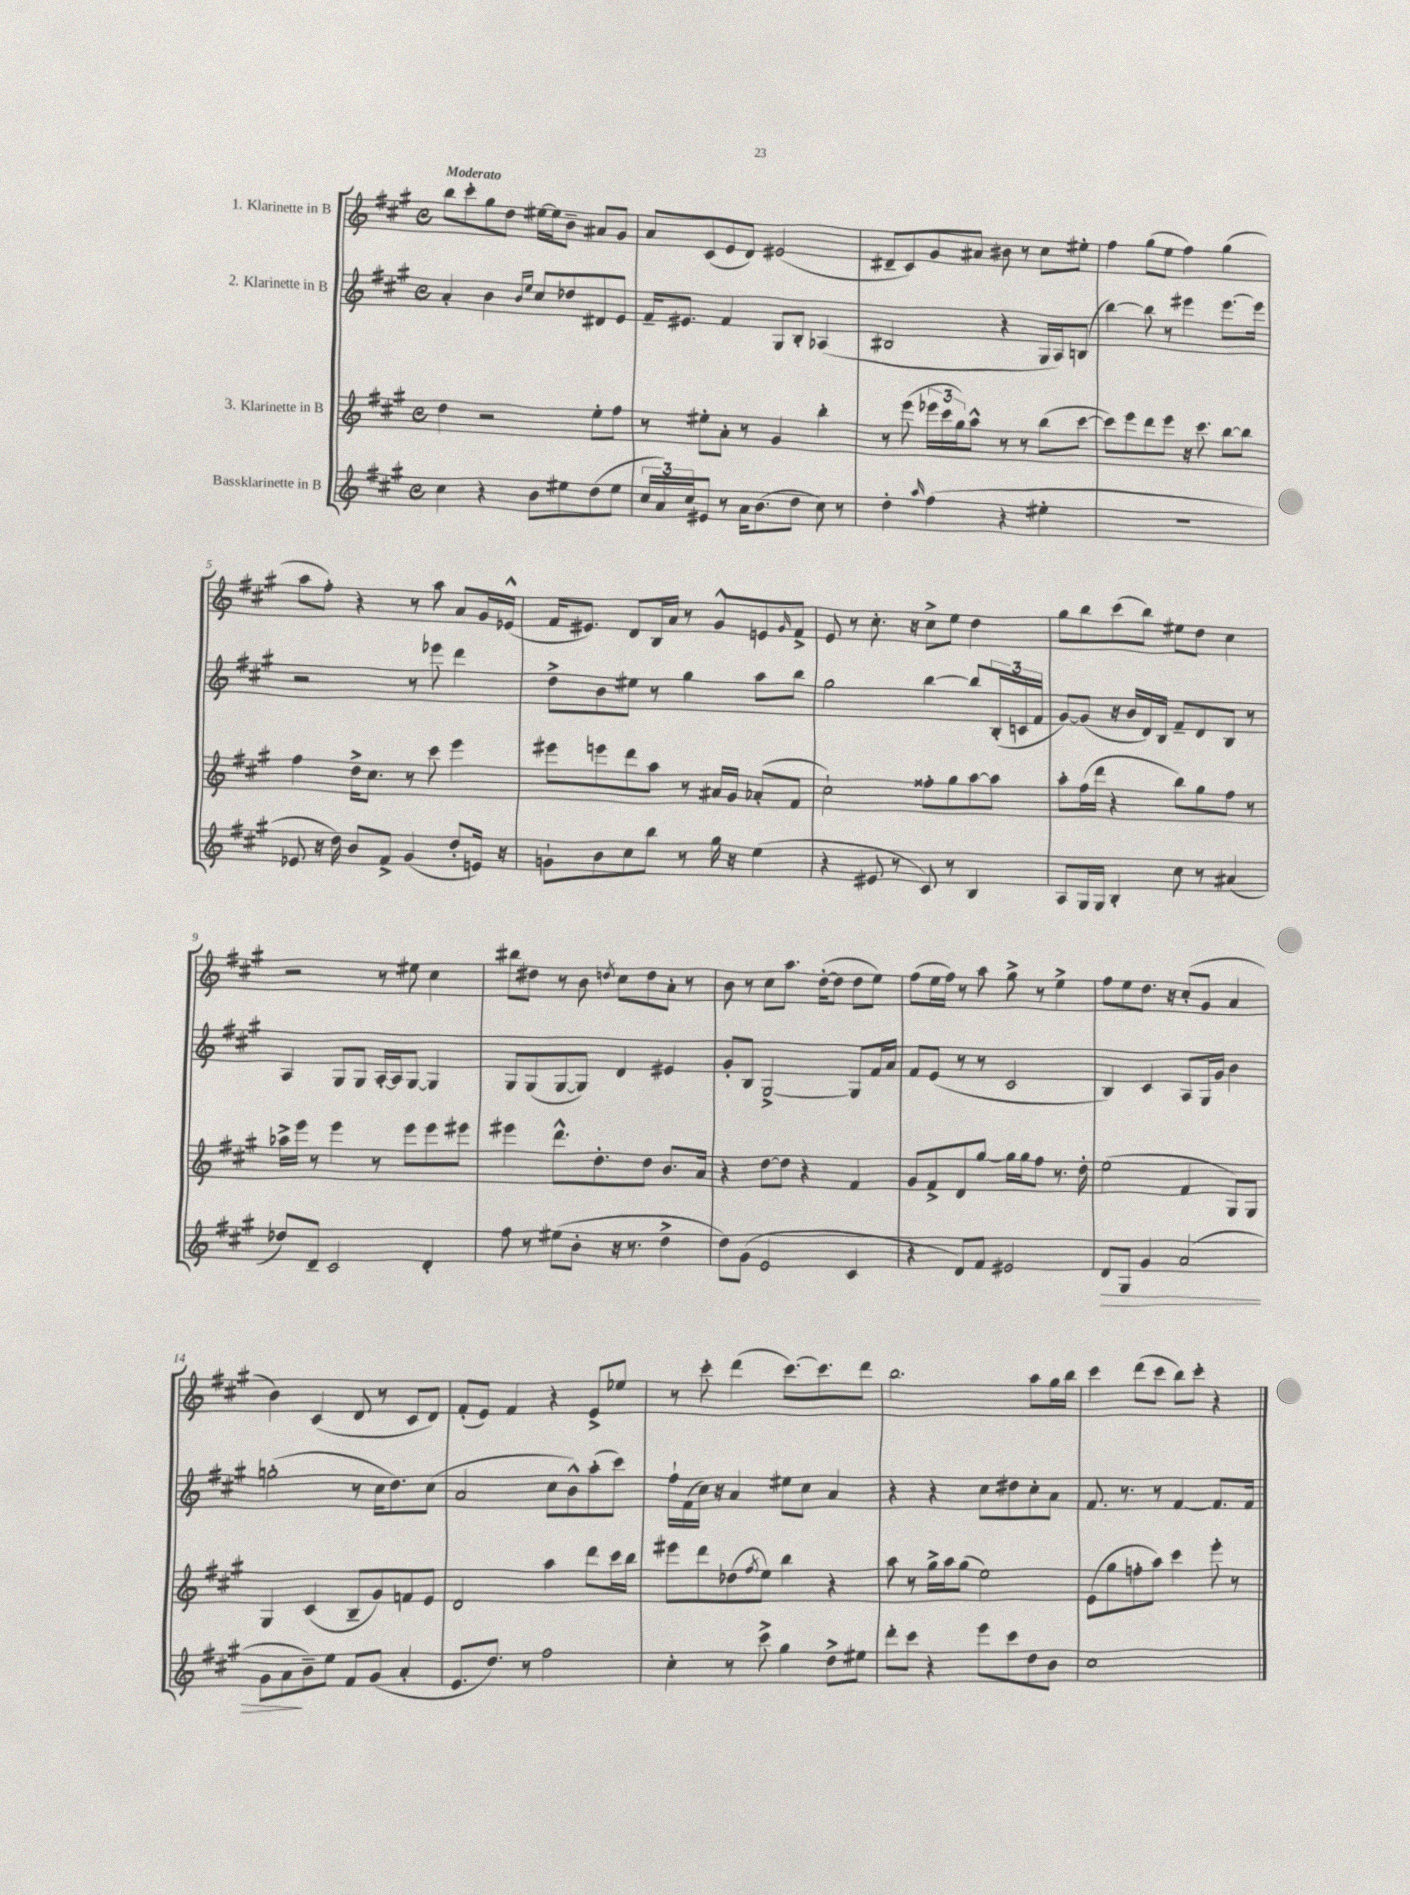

**kern	**dynam	**kern	**kern	**kern
*part4	*part4	*part3	*part2	*part1
*staff4	*staff4	*staff3	*staff2	*staff1
*I"Bassklarinette in B	*	*I"3. Klarinette in B	*I"2. Klarinette in B	*I"1. Klarinette in B
*clefG2	*	*clefG2	*clefG2	*clefG2
*k[f#c#g#]	*	*k[f#c#g#]	*k[f#c#g#]	*k[f#c#g#]
*M4/4	*	*M4/4	*M4/4	*M4/4
*met(c)	*	*met(c)	*met(c)	*met(c)
=1	=1	=1	=1	=1
!	!	!	!	!LO:TX:a:B:t=Moderato
4cc#\	.	4dd\	4a'/	8bb\L
.	.	.	.	8ccc#'\
4r	.	2r	4b\	8gg#\
.	.	.	.	8dd\J
.	.	.	16qqb/LL	.
.	.	.	16qqee/JJ	.
8b\L	.	.	8cc#/L	[16ee#X\LL
.	.	.	.	16ee#\J]
8ee#X\	.	.	8dd-X/	8b~\J
(8dd\	.	8ee'\L	8d#X/	8a#X/L
8ee#\J	.	8ff#\J	8e/J	8g#/J
=2	=2	=2	=2	=2
24cc#/LL	.	8r	16f#~/KL	8a/L
24a/)	.	.	.	.
.	.	.	8.e#X/J	.
24cc#/J	.	.	.	.
8e#X/J	.	8ee#X'\L	.	(8c#/
8r	.	8a'\J	4f#/	8e/
16a\KL	.	8r	.	8d/J)
(8.b\	.	.	.	.
.	.	4g#/	8G#/L	(2e#X/
8dd\J	.	.	8B'/J	.
8cc#\)	.	4bb'\	(4A-X/	.
8r	.	.	.	.
=3	=3	=3	=3	=3
4dd'\	.	8r	2B#X/	8d#X~/L
.	.	(8eee\	.	8c#/)
16qqaa/	.	.	.	.
(4ff#\	.	24eee-X\LL	.	8g#/
.	.	24ccc#\	.	.
.	.	24gg#\J)	.	.
.	.	8aa^^\J	.	8a#X/J
4r	.	8r	4r	8b#X\
.	.	8r	.	8r
4ee#X'\	.	(8bb\L	16G#/LL	8cc#\L
.	.	.	16A/J)	.
.	.	[8ccc#\J	(8Bn/J	8ee#X'\J
=4	=4	=4	=4	=4
1r	.	8ccc#\L])	[4bb\)	4ff#\
.	.	8eee\	.	.
.	.	8ddd\	8bb\]	(8gg#\L
.	.	8eee\J	8r	8ee\J
.	.	16r	4eee#X\	4ff#\)
.	.	8.ccc#\	.	.
.	.	[8bb\L	[8.eee#\L	(4gg#\
.	.	8bb\J]	.	.
.	.	.	16eee#\Jk]	.
!!LO:LB:g=z
=5	=5	=5	=5	=5
8e-X/	.	4ff#\	2r	8aa\L
16r	.	.	.	8ff#'\J)
16dd\)	.	.	.	.
8b/L	.	16dd^\KL	.	4r
.	.	8.cc#\J	.	.
8f#^/J	.	.	.	.
(4g#/	.	8r	8r	8r
.	.	8ccc#\	8eee-X\	8aa\
8dd'/L	.	4eee\	4ddd\	8a/L
16en/Jk)	.	.	.	16g#/L
16r	.	.	.	(16e-X^^/JJ
=6	=6	=6	=6	=6
8gn`\L	.	8eee#X\L	8dd^\L	16f#/KL
.	.	.	.	8.e#X/J)
8b\	.	8eeen\	8b\	.
8cc#\	.	8ddd\	8ee#X\J	8d/L
8bb\J	.	8aa\J	8r	16B/L
.	.	.	.	16a/JJ
8r	.	8r	4gg#\	8r
16gg#\	.	16a#X/LL	.	8g#^^/L
16r	.	16g#/JJ	.	.
(4ee\	.	(8a-X'/L	8aa\L	8en/
.	.	.	.	16qqg#/
.	.	8f#/J	8bb\J	8f#^/J
=7	=7	=7	=7	=7
4r	.	2cc#`\)	2gg#\	8e/
.	.	.	.	8r
8e#X/	.	.	.	8.cc#'\
8r	.	.	.	.
.	.	.	.	16r
8c#/)	.	8ff##X'\L	[4bb\	8cc#^\L
8r	.	8gg#\	.	8ee\J
4B/	.	[8aa\	8bb/L]	4dd\
.	.	8aa\J]	(24B'/L	.
.	.	.	24cn/	.
.	.	.	24f#/JJ	.
=8	=8	=8	=8	=8
8A/L	.	8aa'\L	[8g#/L)	8gg#\L
16G#/L	.	(16ff#\L	(8g#/J]	8bb\
16G#/JJ	.	16ddd\JJ	.	.
4B'/	.	4r	16r	(8ccc#\
.	.	.	16b/LL	.
.	.	.	16d/)	8bb\J)
.	.	.	16B/JJ	.
8cc#\	.	8bb\L)	8f#~/L	8ee#X\L
8r	.	8gg#\	8d/	8dd\J
(4a#X/	.	8ff#\J	8B/J	4cc#\
.	.	8r	8r	.
!!LO:LB:g=z
=9	=9	=9	=9	=9
8dd-X/L)	.	16aa-X^\LL	4A/	2r
.	.	16eee\JJ	.	.
8d~/J	.	8r	.	.
2c#/	.	4eee\	8G#/L	.
.	.	.	8G#/J	.
.	.	8r	[16A'/LL	8r
.	.	.	16A/J]	.
.	.	8eee\L	[8G#/J	8ee#X\
4d'/	.	8eee\	4G#/]	4cc#\
.	.	8eee#X\J	.	.
=10	=10	=10	=10	=10
8ff#\	.	4eee#X\	8G#/L	8bb#X\L
8r	.	.	(8G#/	8dd#X\J
(8ee#X\L	.	8.ddd^^\L	[8G#/	8r
8b'\J	.	.	8G#/J])	8b\
.	.	8.dd'\	.	.
.	.	.	.	8qddn/
16r	.	.	4d/	8cc#\L
8.r	.	.	.	.
.	.	8dd\J	.	8dd\
4dd^\	.	8.b/L	4e#X/	8a'\J
.	.	.	.	8r
.	.	16a/Jk	.	.
=11	=11	=11	=11	=11
8dd\L)	.	4r	8g#'/L	8b\
(8g#\J	.	.	8B/J	8r
2e/	.	[8dd\L	[2G#^/	8cc#\L
.	.	8dd\J]	.	8.aa\J
.	.	4r	.	.
.	.	.	.	([16dd'\KL
.	.	.	.	8dd\J]
4c#/	.	4f#/	8G#/L]	8dd\L
.	.	.	16f#/L	8ee\J)
.	.	.	16a/JJ	.
=12	=12	=12	=12	=12
4r	.	8g#/L	8f#/L	(8ff#\L
.	.	8f#^/	(8e/J	16ee\L
.	.	.	.	16ff#\JJ)
8d/L)	.	8d/	8r	8r
8f#/J	.	[8gg#/J	8r	8aa\
2e#X/	.	16gg#\LL]	2c#/	8gg#^\
.	.	16gg#\J	.	.
.	.	8ff#\J	.	8r
.	.	8.r	.	4ee^\
.	.	16dd'\	.	.
=13	=13	=13	=13	=13
!	!LO:HP:b	!	!	!
8d/L	>	(2ee\	4B/)	8ff#\L
8G#/J	.	.	.	8ee\
4g#/	.	.	4c#/	8.dd\J
.	.	.	.	16r
(2a/	.	4f#/	8A/L	(8cc#'/L
.	.	.	16G#/L	8g#/J
.	.	.	16g#/JJ	.
.	.	8G#/L)	4b\	4a/
.	.	8G#/J	.	.
!!LO:LB:g=z
=14	=14	=14	=14	=14
8g#\L	.	4G#/	(2ggn'\	4b\)
8a\	.	.	.	.
8b~\)	]	(4c#/	.	(4c#/
8ee\J	.	.	.	.
8f#/L	.	8B~/L	8r	8d/
(8g#/J	.	8g#/)	16cc#\KL	8r
.	.	.	8.dd\)	.
4a'/	.	8fn/	.	8c#/L
.	.	8e/J	(8cc#\J	8d/J)
=15	=15	=15	=15	=15
8.e/L	.	2d/	2a/	(8f#'/L
.	.	.	.	8e/J)
8.dd/J)	.	.	.	.
.	.	.	.	4f#/
8r	.	.	.	.
2ff#\	.	4aa\	8cc#\L	4r
.	.	.	8b^^\)	.
.	.	8ddd\L	(8aa'\	8e^/L
.	.	16ccc#\L	8ccc#\J)	8ee-X/J
.	.	16bb\JJ	.	.
=16	=16	=16	=16	=16
4cc#'\	.	8eee#X\L	16ff#`\LL	8r
.	.	.	(16f#\	.
.	.	8ddd\	16cc#\JJ)	8ccc#'\
.	.	.	16r	.
8r	.	(8dd-X\	4a/	(4ddd\
.	.	8qff#/	.	.
8ccc#^\	.	8ee\J)	.	.
4gg#\	.	4bb\	8ee#X\L	[8.ccc#\L)
.	.	.	8cc#\J	.
.	.	.	.	8.ccc#\]
8dd^\L	.	4r	4a/	.
8ee#X\J	.	.	.	8ddd\J
=17	=17	=17	=17	=17
8ddd'\L	.	8aa\	4r	2.bb\
8ccc#\J	.	8r	.	.
4r	.	16gg#^\LL	4r	.
.	.	16aa\J	.	.
.	.	(8gg#\J	.	.
8eee\L	.	2ee\)	8cc#\L	.
8ccc#\	.	.	8dd#X\	.
8dd\	.	.	8cc#'\	8aa\L
8b\J	.	.	8a\J	16gg#\L
.	.	.	.	16bb\JJ
=18	=18	=18	=18	=18
1cc#	.	(8e\L	8.f#/	4ccc#\
.	.	8gg#\	.	.
.	.	.	8.r	.
.	.	8ffn'\	.	(8ddd\L
.	.	8aa\J)	8r	8ccc#\J
.	.	4ccc#\	[4f#/	8bb\L)
.	.	.	.	8ccc#'\J
.	.	8eee'\	8.f#/L]	4r
.	.	8r	.	.
.	.	.	16f#/Jk	.
==	==	==	==	==
*-	*-	*-	*-	*-
